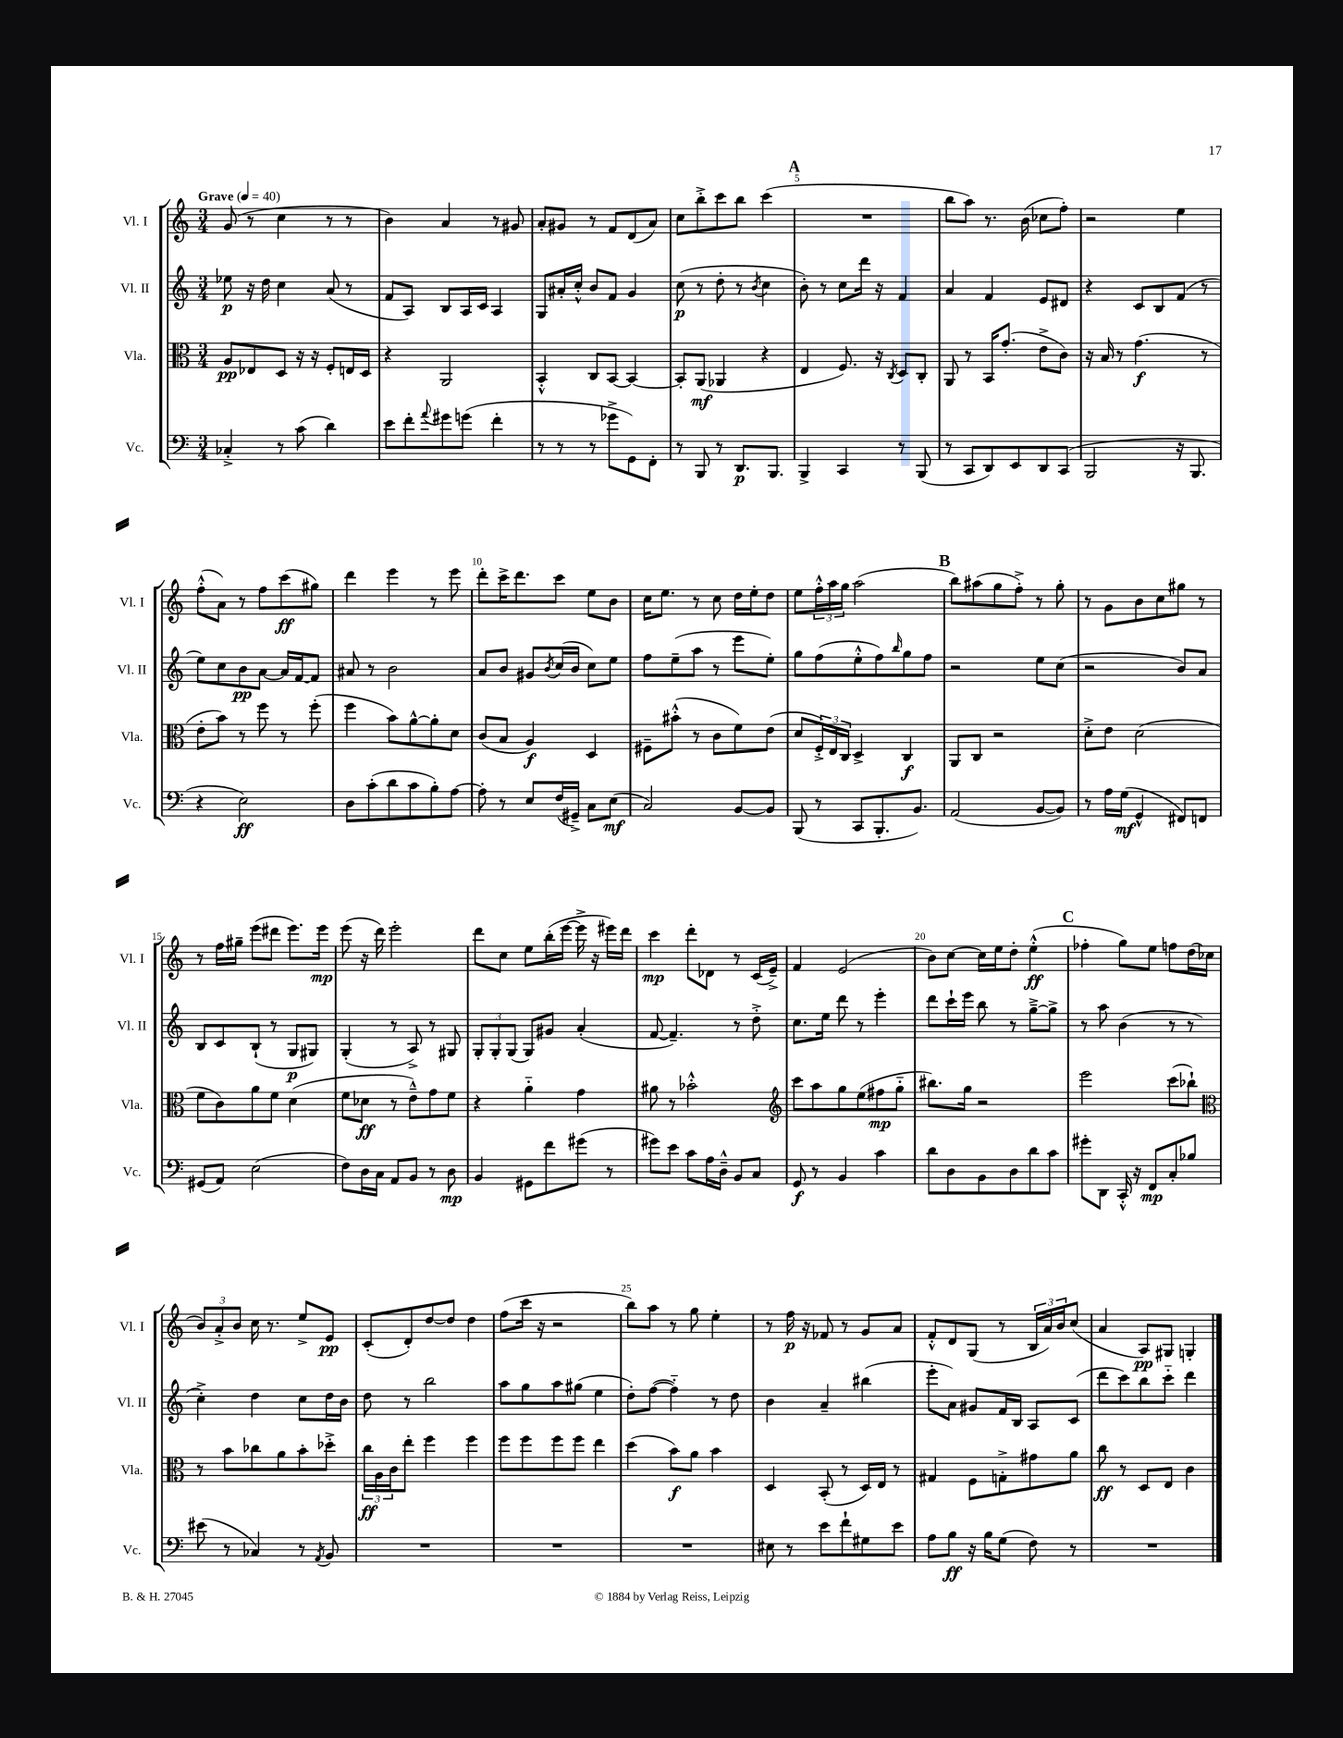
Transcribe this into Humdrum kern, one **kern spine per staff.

**kern	**kern	**kern	**kern
*staff4	*staff3	*staff2	*staff1
*clefF4	*clefC3	*clefG2	*clefG2
*k[]	*k[]	*k[]	*k[]
*M3/4	*M3/4	*M3/4	*M3/4
*MM40	*MM40	*MM40	*MM40
4C-'^	8A	8ee-	(8g
.	8E-	16r	8r
.	.	16dd	.
8r	8D	4cc	4cc
(8c	16r	.	.
.	16r	.	.
4d)	8F'	(8a	8r
.	16E	8r	8r
.	16D	.	.
=	=	=	=
8e	4r	8f	4b)
8f'	.	8A)	.
8qqa	.	.	.
8g#	2AA	8B	4a
(8g	.	16A	.
.	.	16c	.
4f'	.	4A	8r
.	.	.	8g#
=	=	=	=
8r	4BB'^^	8G	8a'
8r	.	16a#'	8g#
.	.	16cc'^^	.
8r	8C	8b	8r
8g-^	[8BB	8f	8f
8GG)	4BB_	4g	(8d
8FF'	.	.	8a)
=	=	=	=
8r	8BB']	(8cc	8cc
8BBB	(8AA	8r	8bb'^
8r	4AA-	8dd'	8ccc
8.DD	.	8r	8bb
.	.	8qb	.
.	4r	4cc	(4ccc
8.BBB	.	.	.
=	=	=	=
4BBB^	4E	8b')	2.r
.	.	8r	.
4CC	8.F)	8cc	.
.	.	16ddd	.
.	16r	16r	.
.	8qC	.	.
8r	8D	4f	.
(8BBB	8C'	.	.
=	=	=	=
8r	8AA	4a	8bb
8CC	8r	.	8aa)
8DD)	16BB	4f	8.r
.	(8.g'	.	.
8EE	.	.	.
.	.	.	(16b
8DD	8e^	8e	8cc-
(8CC	8c)	8d#	8ff')
=	=	=	=
2BBB	16r	4r	2r
.	16B	.	.
.	8r	.	.
.	(4.g	8c	.
.	.	8B	.
16r	.	(8f	4ee
8.BBB	.	.	.
.	8r	8r	.
=	=	=	=
4r	8e'	8ee)	(8ff'^^
.	8b)	8cc	8a)
2E)	8r	8b	8r
.	8ff	[8a	8ff
.	8r	16a]	(8ccc
.	.	[16f	.
.	(8ff'	8f]	8gg#)
=	=	=	=
8D	4ff	8a#	4ddd
(8c'	.	8r	.
8d	8b)	2b	4eee
8c	[8a^^	.	.
8B')	8a']	.	8r
[8A	8d	.	8eee
=	=	=	=
8A']	(8c	8a	8ddd'
8r	8B	8b	16ccc^
.	.	.	8.ddd
8E	4A)	8g#	.
.	.	8qb	.
(16F	.	(16cc	8ccc
16GG#~^)	.	16b	.
8C	4D	8cc)	8ee
(8E	.	8ee	8b
=	=	=	=
2C)	8F#~	8ff	16cc
.	.	.	8.ee
.	(8b#'^^	(8ee~	.
.	8r	8aa	8r
.	8c	8r	8cc
[8BB	8f)	8eee	16dd
.	.	.	16ee'
8BB]	(8e	8ee')	8dd
=	=	=	=
(8BBB	8d	8gg	8ee
8r	24F'^)	(8ff	24ff'^^
.	24E	.	24aa
.	24C	.	24gg
8CC	4D^	8ee'^^	(2aa
8.BBB'	.	8ff)	.
.	.	16qqbb	.
.	4C	8gg	.
8.BB)	.	.	.
.	.	8ff	.
=	=	=	=
(2AA	8AA	2r	8bb)
.	8C	.	(8aa#
.	2r	.	8gg
.	.	.	8ff'^)
[8BB	.	8ee	8r
8BB])	.	(8cc	8gg'
=	=	=	=
8r	8d'^	2r	8r
16A	8e	.	8g
(16G	.	.	.
4GG^^	(2d	.	8b
.	.	.	8cc
8FF#)	.	8b)	8gg#
8FF	.	8a	8r
=	=	=	=
(8GG#	8f	8B	8r
8AA)	8c)	8c	16ff
.	.	.	16gg#~
(2E	8a	(8B`	(8eee
.	8f	8r	8ddd#
.	(4d	8G	8.eee)
.	.	8G#)	.
.	.	.	16eee
=	=	=	=
8F)	8f	(4G'	(8eee
16D	8d-	.	16r
16C	.	.	16ddd)
8AA	8r	8r	2eee'
8BB	8e~^^)	8A^)	.
8r	8g	8r	.
8D	8f	8G#	.
=	=	=	=
4BB	4r	12G'	8ddd
.	.	12G'	.
.	.	.	8cc
.	.	(12G	.
8GG#	4a'~	8G)	8ee
8f	.	8g#	(16bb'
.	.	.	[16eee
(8g#	4g	(4a'	16eee^]
.	.	.	16r
8r	.	.	16eee#)
.	.	.	16ddd
=	=	=	=
8g#)	8a#	[8f	4ccc
8e	8r	4.f~])	.
8c	2b-'^^	.	8ddd'
16A	.	.	8d-
16D~^^	.	.	.
8BB	.	8r	8r
8C	.	8dd'^	(16c
.	.	.	16e~^)
=	=	=	=
*	*clefG2	*	*
8GG	8ccc	8.cc	4f
8r	8aa	.	.
.	.	16ee	.
4BB	8gg	8ddd	(2e
.	(8ee	8r	.
4c	8ff#	4eee'	.
.	8gg'~	.	.
=	=	=	=
8d	8.bb#)	8ddd	8b)
8D	.	16ccc`	[8cc
.	16gg	16eee	.
8BB	2r	8bb	16cc]
.	.	.	16ee
8D	.	8r	8dd'
8d	.	[8gg~^	(4ee'^^
8c	.	8gg^]	.
=	=	=	=
8g#'	2eee	8r	4ff-'
8DD	.	8aa	.
16CC'^^	.	(4b	8gg)
16r	.	.	.
8FF	.	.	8ee
8C'	(8ccc	8r	8ff
8B-	8bb-`)	8r	(16dd
.	.	.	16cc-
=	=	=	=
*	*clefC3	*	*
(8e#	8r	4cc'^)	12b)
.	.	.	12a'^
8r	8b	.	.
.	.	.	12b
4C-)	8cc-	4dd	16cc
.	.	.	8.r
.	8a	.	.
8r	8b'	8cc	8ee^
8qAA	.	.	.
8BB	8dd-'^	16dd	8e
.	.	16b	.
=	=	=	=
2.r	24cc	8dd	(8c'
.	24A	.	.
.	24c	.	.
.	8ee'	8r	8d')
.	4ff	2bb	[8dd
.	.	.	8dd]
.	4ff	.	4dd
=	=	=	=
2.r	8ff	8aa	(8ff
.	8ff	8gg	16ccc
.	.	.	16r
.	8ff	8aa	2r
.	8ff	(8gg#	.
.	4ee	4ee	.
=	=	=	=
2.r	(4dd	8dd')	8bb)
.	.	([8ff	8aa
.	8b)	4ff'~])	8r
.	8a	.	8gg
.	4b	8r	4ee'
.	.	8dd	.
=	=	=	=
8E#	4D	4b	8r
8r	.	.	16ff
.	.	.	16r
8e	(8BB'	4a~	8f-
8f`	8r	.	8r
8G#	16D)	(4bb#	8g
.	16E	.	.
8e	8r	.	8a
=	=	=	=
8A	4G#	8eee'	8f'^^
8B	.	8a)	8d
16r	8F	8g#	(8G
16B	.	.	.
(8G	8G'^	16f	8r
.	.	16B	.
8F)	8g#	8A	24B
.	.	.	24a)
.	.	.	24b
8r	8a	(8c	(8cc
=	=	=	=
2.r	8cc	8ddd	4a
.	8r	8ccc)	.
.	8D	8bb	8A)
.	8E	8ccc'~	8G#
.	4c	4ddd	4G'
==	==	==	==
*-	*-	*-	*-
